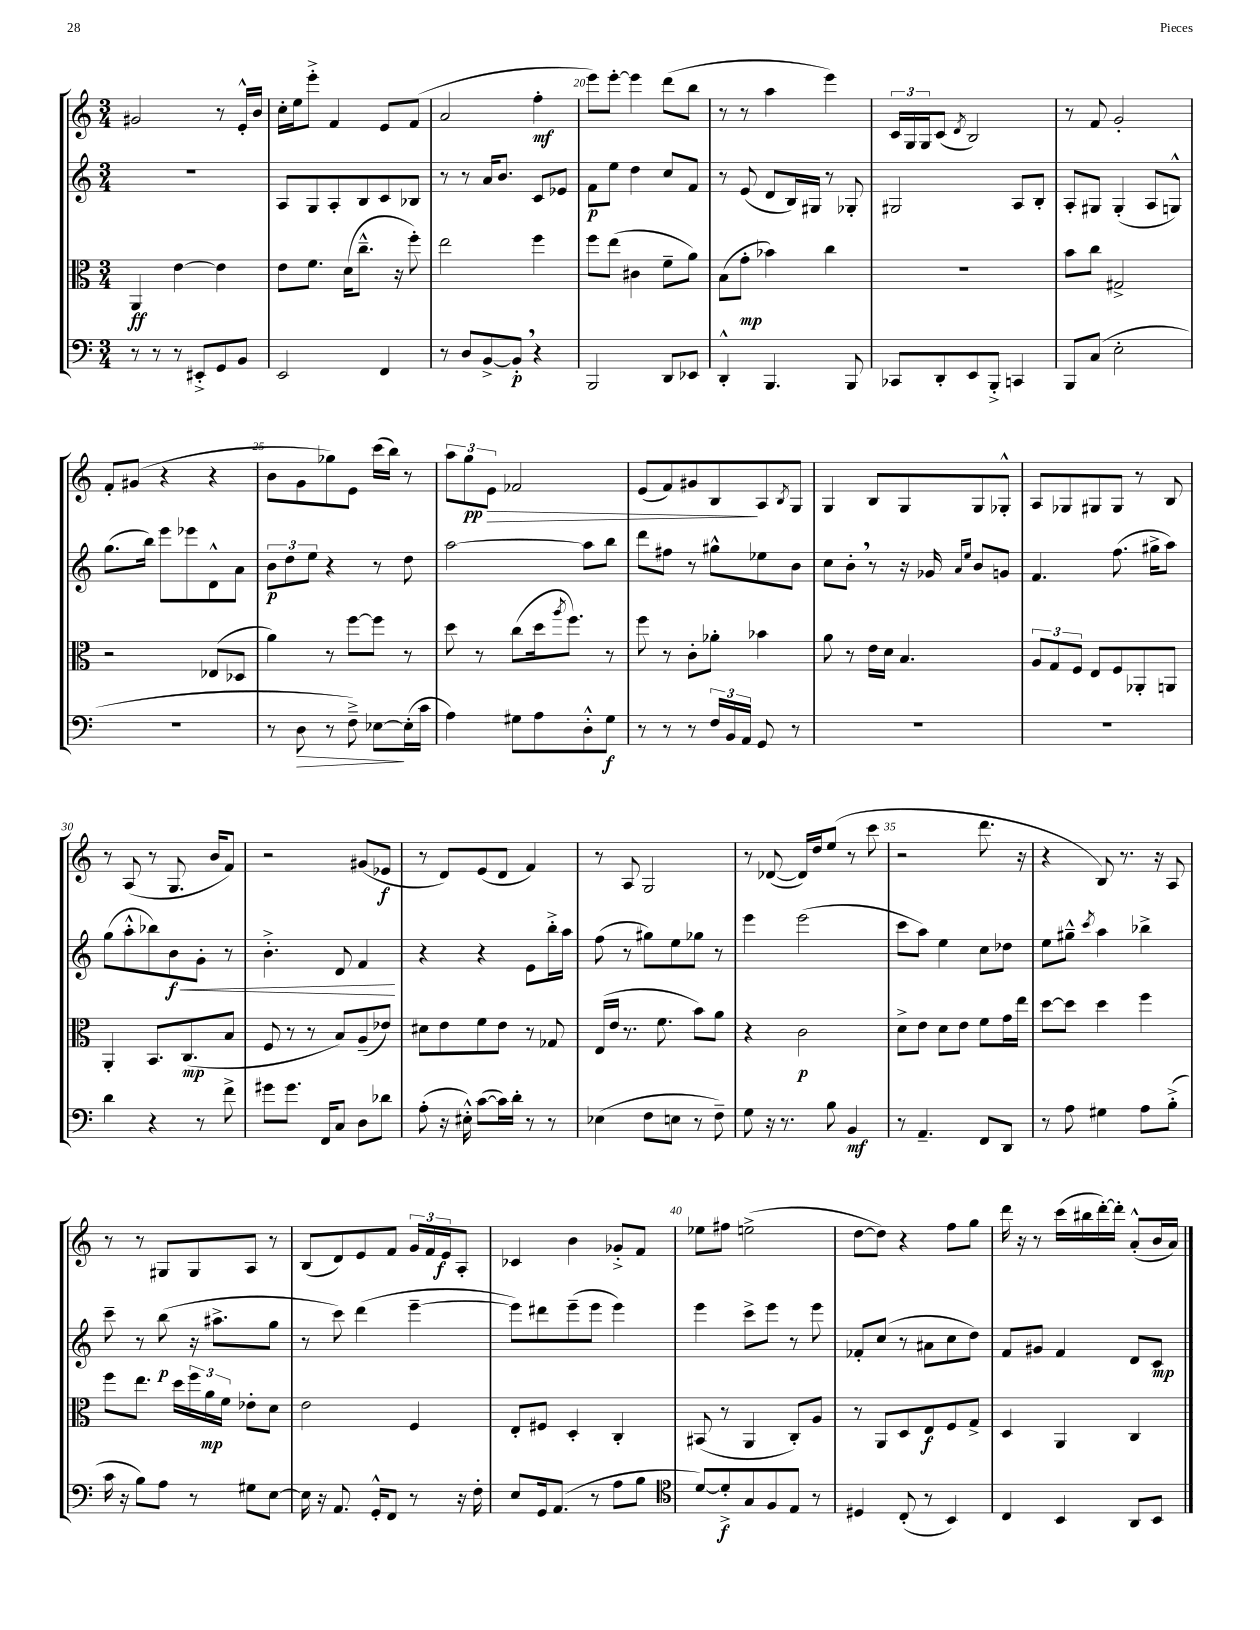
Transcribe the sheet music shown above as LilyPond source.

<<
\new StaffGroup <<
\new Staff = "s0" {
    \clef treble \key c \major \numericTimeSignature \time 3/4
    gis'2 r8 e'16-.-^ b'16 |
    c''16-. e''16 e'''8-.-> f'4 e'8 f'8( |
    a'2 f''4-.\mf |
    e'''8) e'''8~-. e'''4 d'''8( b''8 |
    r8 r8 a''4 e'''4) |
    \tuplet 3/2 { c'16 g16 g16 } c'8( \acciaccatura { d'8 } b2) |
    r8 f'8 g'2-. |
    f'8-. gis'8( r4 r4 |
    b'8 g'8 ges''8) e'8 c'''16( b''16) r8 |
    \tuplet 3/2 { a''8 g''8\pp e'8\> } fes'2 |
    e'8( f'8) gis'8 b8\! a8 \acciaccatura { b8 } g8 |
    g4 b8 g8 g8 ges8-.-^ |
    a8 ges8 gis8 gis8 r8 b8 |
    r8 a8( r8 g8. b'16 f'8) |
    r2 gis'8( ees'8\f |
    r8 d'8) e'8( d'8 f'4) |
    r8 a8 g2 |
    r8 des'8~( des'16) d''16 e''8( r8 c'''8 |
    r2 d'''8. r16 |
    r4 b8) r8. r16 a8 |
    r8 r8 gis8 gis8 a8 r8 |
    b8( d'8) e'8 f'8 \tuplet 3/2 { g'16 f'16 e'16\f } a8-. |
    ces'4 b'4 ges'8-.-> f'8 |
    ees''8 fis''8 e''2->( |
    d''8~ d''8) r4 f''8 g''8 |
    d'''16 r16 r8 c'''16( bis''16 d'''16~-.) d'''16-. a'8-.-^( b'16 a'16) \bar "|." |
}
\new Staff = "s1" {
    \clef treble \key c \major \numericTimeSignature \time 3/4
    R2. |
    a8 g8 a8-. b8 c'8 bes8 |
    r8 r8 a'16 b'8. c'8 ees'8 |
    f'8\p e''8 d''4 c''8 f'8 |
    r8 e'8( d'8 b16) gis16 r8 ges8-. |
    gis2 a8 b8-. |
    a8-. gis8 gis4-.( a8 g8-^) |
    g''8.( b''16) e'''8 ees'''8 d'8-^ a'8 |
    \tuplet 3/2 { b'8\p d''8 e''8 } r4 r8 d''8 |
    a''2~ a''8 b''8 |
    d'''8 fis''8 r8 gis''8-^ ees''8 b'8 |
    c''8 b'8-. \breathe r8 r16 ges'16 \grace { a'16 e''16 } b'8 g'8 |
    f'4. f''8.( gis''16-> a''8) |
    g''8( a''8-.-^ bes''8) b'8\f\< g'8-. r8 |
    b'4.-.-> d'8 f'4\! |
    r4 r4 e'8 b''16-.-> a''16 |
    f''8( r8 gis''8) e''8 ges''8 r8 |
    e'''4 e'''2( |
    c'''8 a''8) e''4 c''8 des''8 |
    e''8 gis''8---^ \acciaccatura { c'''8 } a''4 bes''4-> |
    c'''8-- r8 b''8\p( r16 ais''8.-> g''8 |
    r8 c'''8) d'''4( e'''4~-- |
    e'''8) dis'''8 e'''8--( e'''8 e'''4) |
    e'''4 c'''8-> e'''8 r8 e'''8 |
    fes'8-. c''8( r8 ais'8 c''8 d''8) |
    f'8 gis'8 f'4 d'8 c'8\mp \bar "|." |
}
\new Staff = "s2" {
    \clef alto \key c \major \numericTimeSignature \time 3/4
    a,4\ff e'4~ e'4 |
    e'8 f'8. d'16( c''8.---^ r16 f''8-.) |
    e''2 f''4 |
    f''8 e''8( cis'4 f'8-- a'8) |
    b8( g'8-.\mp bes'4) c''4 |
    R2. |
    b'8 c''8 gis2-> |
    r2 ees8( des8 |
    a'4) r8 f''8~ f''8 r8 |
    d''8 r8 c''8( d''16 \acciaccatura { a''8 } f''8.) r8 |
    f''8 r8 c'8-. aes'8-. bes'4 |
    a'8 r8 e'16 d'16 b4. |
    \tuplet 3/2 { a8 g8 f8 } e8 f8 aes,8-. a,8 |
    a,4-. b,8. c8.\mp( b8 |
    f8 r8 r8 b8) a8--( ees'8) |
    dis'8 e'8 f'8 e'8 r8 ges8 |
    e16( e'16 r8. f'8. b'8) a'8 |
    r4 c'2\p |
    d'8-> e'8 d'8 e'8 f'8 g'16 e''16 |
    d''8~ d''8 d''4 f''4 |
    f''8 e''8. d''16 \tuplet 3/2 { f''16 a'16\mp f'16 } ees'8-. d'8 |
    e'2 f4 |
    e8-. fis8 d4-. c4-. |
    bis,8( r8 a,4 c8-.) a8 |
    r8 a,8 d8 e8\f f8 g8-> |
    d4 a,4 c4 \bar "|." |
}
\new Staff = "s3" {
    \clef bass \key c \major \numericTimeSignature \time 3/4
    r8 r8 r8 eis,8-.-> g,8 b,8 |
    e,2 f,4 |
    r8 d8 b,8~-> b,8-.\p \breathe r4 |
    b,,2 d,8 ees,8 |
    d,4-.-^ b,,4. b,,8 |
    ces,8 d,8-. e,8 b,,8-.-> c,4 |
    b,,8 c8( e2-. |
    R2. |
    r8 d8\> r8 f8--->) ees8~\! ees16-.( c'16 |
    a4) gis8 a8 d8-.-^ gis8\f |
    r8 r8 r8 \tuplet 3/2 { f16 b,16 a,16 } g,8 r8 |
    R2. |
    R2. |
    d'4 r4 r8 f'8-> |
    gis'8 gis'8. f,16 c8 d8 des'8 |
    a8-.( r16 eis16-.-^) c'8~( c'16) d'16-. r8 r8 |
    ees4( f8 e8 r8 f8--) |
    g8 r16 r8. b8 b,4\mf |
    r8 a,4.-- f,8 d,8 |
    r8 a8 gis4 a8 b8-.->( |
    c'16 r16 b8) a8 r8 gis8 e8~ |
    e16 r16 a,8. g,16-.-^ f,8 r8 r16 f16-. |
    e8 g,16 a,8.( r8 a8 b8 |
    \clef tenor d'8~) d'8-.->\f g8 f8 e8 r8 |
    dis4 c8-.( r8 b,4) |
    c4 b,4 a,8 b,8 \bar "|." |
}
>>
>>
\layout { \context { \Score currentBarNumber = #17 \override BarNumber.break-visibility = ##(#f #t #t) barNumberVisibility = #(every-nth-bar-number-visible 5) } }
